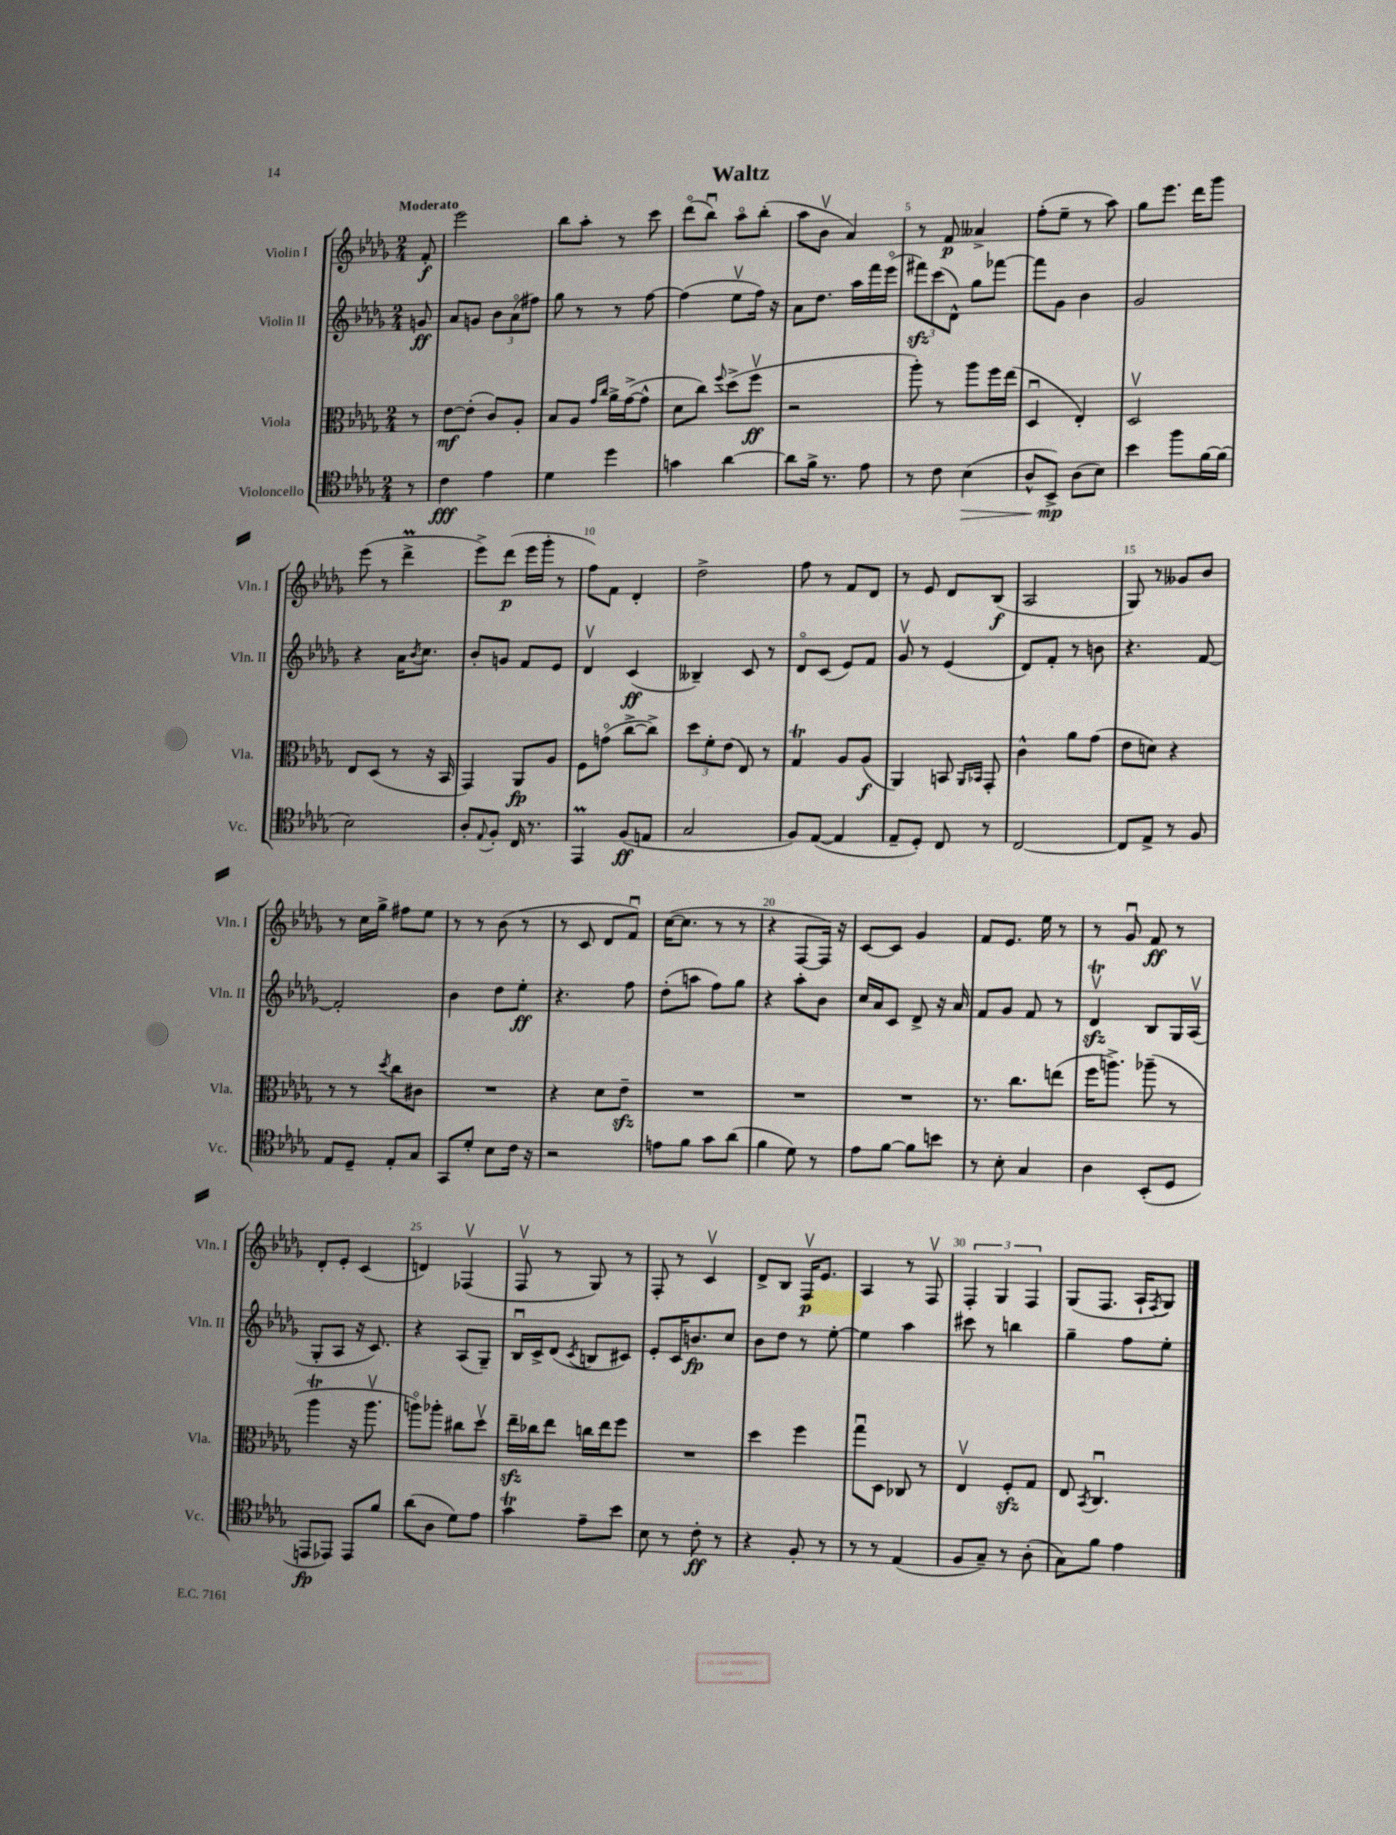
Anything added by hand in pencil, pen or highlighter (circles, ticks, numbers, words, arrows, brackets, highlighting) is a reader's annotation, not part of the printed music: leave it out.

**kern	**kern	**kern	**kern
*staff4	*staff3	*staff2	*staff1
*clefC4	*clefC3	*clefG2	*clefG2
*k[b-e-a-d-g-]	*k[b-e-a-d-g-]	*k[b-e-a-d-g-]	*k[b-e-a-d-g-]
*M2/4	*M2/4	*M2/4	*M2/4
8r	8r	8g/	8f'/
=	=	=	=
4c\	[8e-\L	8a-/L	2eee-\
.	(8e-'\]J	8g/J	.
4e-\	8c/L)	12b-\L	.
.	.	(12a-o\	.
.	8A-'/J	.	.
.	.	12ff#\J)	.
=	=	=	=
4d-\	8B-/L	8gg-\	8bb-\L
.	8A-/J	8r	8aa-'\J
.	16qqg-/LL	.	.
.	16qqcc/JJ	.	.
4dd-\	16a-^\LL	8r	8r
.	([16g-^\J	.	.
.	8g-^^\]J	[8ff\	8ccc\
=	=	=	=
4g\	8d-\L	(4ff\]	(8ddd-o\L
.	8cc\J)	.	8bb-u\J)
.	8qqff/	.	.
[4a-\	(8dd-^\L	8ee-v\L	8aa-o\L
.	8ffv\J	16ff\Jk)	(8bb-'\J
.	.	16r	.
=	=	=	=
8a-\]L	2r	8a-\L	8aa-\L
16f^\Jk	.	8.dd-\J	8b-v\J
8.r	.	.	.
.	.	.	4a-/)
.	.	16aa-\LL	.
8e-\	.	16fff\	.
.	.	(16eee-o\JJ	.
=	=	=	=
8r	8aa-'\)	12fff#\L)	8r
.	.	(12ccc\	.
8c\	8r	.	8f/
.	.	12d-^^\J)	.
(4B-\	8aa-\L	8gg-\L	4a--^/
.	16ff\L	[8fff-\J	.
.	(16ee-\JJ	.	.
=	=	=	=
8A-^^/L	4D-u/	8fff-\]L	(8ff'\L
8BB-^/J)	.	8g-\J	8ee-~\J
(8A-\L	4E-'/)	4b-\	8r
8B-\J)	.	.	8aa-\)
=	=	=	=
4b-\	2D-v/	2g-/	8gg-\L
.	.	.	8.eee-\J
8ff\L	.	.	.
.	.	.	16ddd-\LK
[16f\L	.	.	8ggg-\J
(16f\]JJ	.	.	.
=	=	=	=
2B-\)	8E-/L	4r	(8eee-\
.	(8D-/J	.	8r
.	8r	16a-\LK	4ddd-^\
.	.	8qb-/	.
.	.	8.cc\J	.
.	16r	.	.
.	16BB-/	.	.
=	=	=	=
8A-'/L	4GG-/)	8b-'/L	8eee-^\L)
8qqE-/	.	.	.
8F'/J	.	8g/J	(8ddd-\J
16C/	8AA-/L	8f/L	16eee-\LL
8.r	.	.	16ggg-'\JJ
.	8A-/J	8e-/J	8r
=	=	=	=
4EE-/	8F\L	4d-v/	8ff\L)
.	(8go\J	.	8f\J
(8F/L	[8cc^\L	(4c/	4d-'/
8E/J	8cc^\]J)	.	.
=	=	=	=
2G-/	12dd-\L	4B--~/)	2dd-^\
.	12f'\	.	.
.	(12e-\J	.	.
.	8E-/)	8c/	.
.	8r	8r	.
=	=	=	=
8F/L)	4G-/	8d-o/L	8ff\
([8E-/J	.	(8c/J	8r
4E-/]	8A-/L	8e-/L)	8f/L
.	(8A-/J	8f/J	8d-/J
=	=	=	=
8E-~/L	4AA-/)	8g-v/	8r
8D-'/J)	.	8r	8e-/
8C/	8BB/	(4e-/	8d-/L
.	16qqAA-/LL	.	.
.	16qqBB-/JJ	.	.
8r	8GG-'/	.	(8B-/J
=	=	=	=
[2C/	4c^^\	8d-/L)	2A-/
.	.	8f'/J	.
.	8a-\L	8r	.
.	(8g-\J	8b\	.
=	=	=	=
8C/]L	8e-\L	4.r	8G-/)
8E-^/J	8d\J)	.	8r
8r	4r	.	8g--/L
8F/	.	[8f/	8b-/J
=	=	=	=
8E-/L	8r	2f'/]	8r
8D-~/J	8r	.	16cc\LL
.	.	.	16gg-^\JJ
.	8qdd-/	.	.
8E-'/L	8cc\L	.	8ff#\L
8G-/J	8c#\J	.	8ee-\J
=	=	=	=
8GG-/L	2r	4b-\	8r
8d-'/J	.	.	8r
8B-\L	.	8dd-\L	(8b-\
16c\Jk	.	8ee-'\J	8r
16r	.	.	.
=	=	=	=
2r	4r	4.r	8r
.	.	.	8c/
.	8d-\L	.	8d-/L
.	8e-~\J	8ff\	8fu/J)
=	=	=	=
8e\L	2r	(8dd-'\L	([16cc\LK
.	.	.	8.cc\]J
8f\J	.	8aa\J	.
8g-\L	.	8ff\L)	8r
(8a-\J	.	8gg-\J	8r
=	=	=	=
4f\	2r	4r	4r
8d-\)	.	8aa-'\L	[8F/L
8r	.	8b-\J	16F/]Jk)
.	.	.	16r
=	=	=	=
8e-\L	2r	16cc/LL	[8c/L
.	.	16a-/J	.
[8f\J	.	8c/J	8c/]J
8f\]L	.	8d-^/	4g-/
8b\J	.	16r	.
.	.	16a-/	.
=	=	=	=
8r	8.r	8f/L	8f/L
8B-'\	.	8g-/J	8.e-/J
.	8.cc\L	.	.
4G-/	.	8f/	.
.	.	.	16ee-\
.	(8ee\J	8r	8r
=	=	=	=
4A-\	16ff\LK	4d-v/	8r
.	8.aa^\J)	.	.
.	.	.	8g-u/
(8BB-'/L	(8aa-~\	8B-/L	8f/
8D-/J	8r	16G-/L	8r
.	.	(16A-v/JJ	.
=	=	=	=
8EE/L	4aa-\	8G-'/L	8d-'/L
8EE-/J)	.	8A-/J	8e-'/J
8EE-/L	16r	16r	(4c/
.	8.aa-v\	8.c/)	.
8f/J	.	.	.
=	=	=	=
(8a-\L	8aao\L)	4r	4d/)
8A-\J	8aa-'\J	.	.
8d-\L)	8cc#\L	(8A-/L	(4F-v/
8e-\J	8dd-v\J	8G-~/J)	.
=	=	=	=
4g-\	16ee-~\LL	16B-u/LL	8Fv/
.	16cc-\J	16c^/J	.
.	8ee-\J	(8d-/J	8r
.	.	8qc/	.
8e-~\L	16cc\LL	8B/L	8G-/)
.	16ee-\J	.	.
8b-\J	8ff\J	8c#/J)	8r
=	=	=	=
8B-\	2r	8e-'/L	8F'/
8r	.	16c/K	8r
.	.	8.b/	.
8c'\	.	.	4cv/
8r	.	8cc/J	.
=	=	=	=
4r	4dd-\	8b-\L	8d-^/L
.	.	8dd-\J	8B-/J
8F'/	4ff\	8r	16Fv/LK
.	.	.	8.e-/J
8r	.	[8ee-'\	.
=	=	=	=
8r	8gg-u\L	4ee-\]	4A-/
8r	8D-\J	.	.
(4E-/	8C-/	4aa-\	8r
.	8r	.	8Fv/
=	=	=	=
8F/L	4E-v/	8ccc#\	6F'/
8G-~/J)	.	8r	.
.	.	.	6G-/
8r	8F'/L	4bb\	.
.	.	.	6F/
(8A-'\	8G-/J	.	.
=	=	=	=
8G-\L)	8E-/	4gg-~\	(8G-/L
.	8qBB-/	.	.
8f\J	4.Cu/	.	8.F/J
4e-\	.	8ff\L	.
.	.	.	16A-`/LK
.	.	.	8qF/
.	.	8ee-'\J	8G-/J)
==	==	==	==
*-	*-	*-	*-
